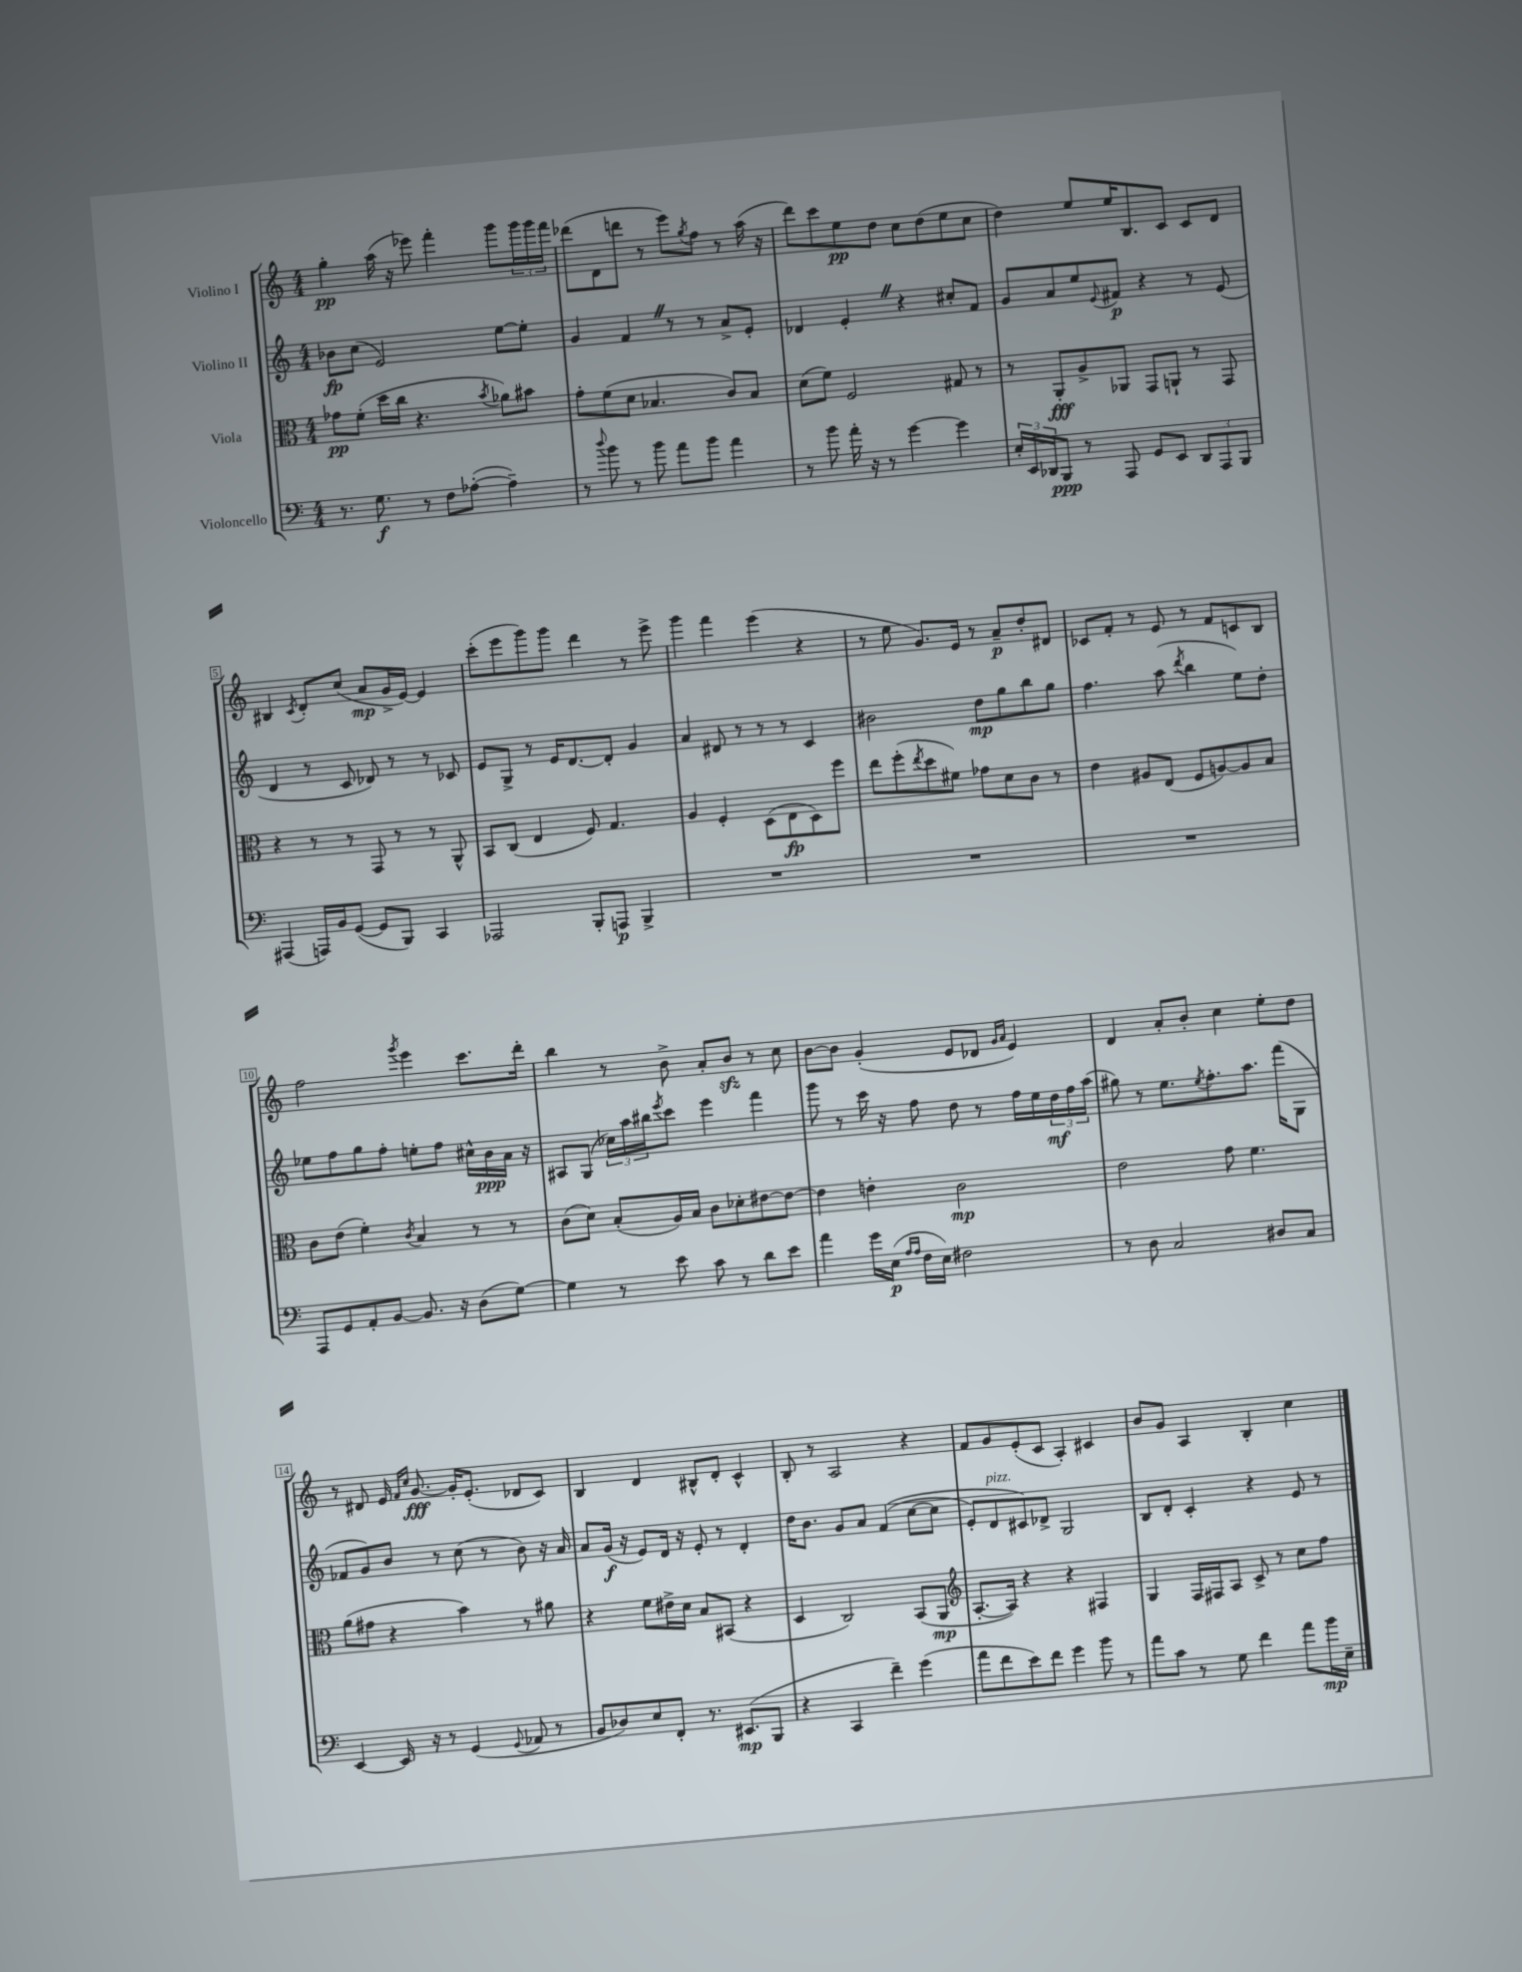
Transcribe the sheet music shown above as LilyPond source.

<<
\new StaffGroup <<
\new Staff = "s0" \with { instrumentName = "Violino I" } {
    \clef treble \key c \major \numericTimeSignature \time 4/4
    g''4-.\pp a''16( r16 ees'''8) f'''4-. g'''8 \tuplet 3/2 { g'''16 g'''16 f'''16 } |
    des'''8( d'8 d'''8 r8 e'''8) \acciaccatura { g''8 } f''8 r8 a''16( r16 |
    d'''8) c'''8 e''8\pp d''8 c''8 d''8( e''8 c''8 |
    d''4) e''8 e''16 b8. c'8 c'8 d'8 |
    bis4 \acciaccatura { c'8 } d'8-. c''8( a'8\mp g'16-> e'16~) e'4 |
    c'''8-.( e'''8 g'''8) g'''8 d'''4 r8 e'''8-> |
    g'''4 f'''4 e'''4( r4 |
    r8 e''8 g'8.) e'16 r8 a'8--\p d''8-. dis'8 |
    ces'8 f'8-. r8 e'8 r8 f'8 c'8 b8 |
    f''2 \acciaccatura { g'''8 } e'''4 c'''8. d'''16-. |
    b''4 r8 b'8-> a'8-. b'8\sfz r8 c''8 |
    b'8~ b'8 g'4-.( e'8 des'8 \grace { g'16 a'16 } e'4) |
    d'4 a'8-. b'8-. c''4 e''8-. d''8 |
    r8 dis'8 e'16 \grace { f'16 c''16 } g'8.~\fff g'16-. e'8.-.( des'8 c'8) |
    b4 d'4 bis8-^ d'8-. c'4-^ |
    b8-. r8 a2 r4 |
    f'8 g'8 e'8-.( c'8 a4-.) cis'4 |
    b'8 g'8 a4 b4-. c''4 \bar "|." |
}
\new Staff = "s1" \with { instrumentName = "Violino II" } {
    \clef treble \key c \major \numericTimeSignature \time 4/4
    bes'8\fp c''8( e'2) e''8~ e''8-. |
    g'4 f'4 \once \override BreathingSign.text = \markup { \musicglyph "scripts.caesura.straight" } \breathe r8 r8 a'8-> e'8-. |
    des'4 e'4-. \once \override BreathingSign.text = \markup { \musicglyph "scripts.caesura.straight" } \breathe r4 cis''8-. f'8 |
    g'8 a'8 e''8 \appoggiatura { e'8 } fis'8\p r4 r8 e'8( |
    d'4 r8 c'8 des'8) r8 r8 ces'8 |
    e'8 g8-> r8 e'16 d'8.~ d'8-. g'4 |
    a'4 dis'8 r8 r8 r8 c'4 |
    bis'2 d''8\mp g''8 b''8 g''8 |
    f''4. a''8( \acciaccatura { d'''8 } b''4 e''8) d''8-. |
    ees''8 f''8 g''8 f''8-. e''8-. f''8 cis''16-^ b'16\ppp a'16 r16 |
    ais8 g8( \tuplet 3/2 { ces''16) a''16 bis''16 } \acciaccatura { e'''8 } c'''8 e'''4 f'''4 |
    g'''8 r8 c'''16 r16 f''8 d''8 r8 f''16 e''16 \tuplet 3/2 { d''16\mf f''16 a''16( } |
    gis''8) r8 e''8. \acciaccatura { e''8 } f''8.-. a''8. f'''16( g8 |
    fes'8 g'8) b'8 r8 c''8( r8 b'8) r16 a'16 |
    a'8 g'16\f( r16 e'8) d'16 r16 e'8-. r8 d'4-. |
    d''16 b'8. g'8 a'8 f'4(\( c''8~ c''8 |
    e'8-.) d'8^\markup { \italic "pizz." } cis'8\) des'8-> g2 |
    b8 d'8-. c'4-. r4 e'8 r8 \bar "|." |
}
\new Staff = "s2" \with { instrumentName = "Viola" } {
    \clef alto \key c \major \numericTimeSignature \time 4/4
    ges'8\pp f'8-.( d''16 c''16 r4. \acciaccatura { b'8 } aes'8) bis'8 |
    g'8-. f'8( d'8 bes4. c'8) bes8 |
    d'8( f'8) f2 gis8 r8 |
    r8 a,8-.\fff a8-> aes,8 g,8 a,8-! r8 g,8 |
    r4 r8 r8 g,8 r8 r8 a,8-^ |
    b,8 c8( e4 f8) g4. |
    a4 f4-. d8( e8\fp d8) f''8 |
    e''8 f''8-.( \acciaccatura { e''8 } d''8 fis'8) ges'8 d'8 c'8 r8 |
    e'4 ais8 e8( f8 a8~) a8 b8 |
    c'8 e'8( f'4-.) \acciaccatura { c'8 } b4 r8 r8 |
    c'8( d'8) b8-.( a16) b16 c'8 des'8-. eis'8~ eis'8~ |
    eis'4 e'4-. c'2\mp |
    e'2 g'8 f'4. |
    a'8( gis'8 r4 b'4) r8 ais'8 |
    r4 f'8 eis'16-> d'16 b8 bis,8( r4 |
    d4 c2) b,8( a,8\mp |
    \clef treble a8.~-. a16) r4 r4 fis4 |
    g4 f16 fis16 a8 c'8-> r8 c''8 f''8 \bar "|." |
}
\new Staff = "s3" \with { instrumentName = "Violoncello" } {
    \clef bass \key c \major \numericTimeSignature \time 4/4
    r8. g8.\f r8 f8 aes8~-.( aes4--) |
    r8 \appoggiatura { d''8 } b'8 r8 b'8 a'8 b'8 a'4 |
    r8 b'8 a'16-. r16 r8 g'4~ g'4 |
    \tuplet 3/2 { e16-. e,16 des,16 } b,,8\ppp r8 a,,8 g,8 e,8 \tuplet 3/2 { des,8 a,,8 b,,8 } |
    ais,,4( a,,16) b,16 g,8~( g,8 b,,8) c,4 |
    aes,,2 b,,8-. a,,8\p b,,4-> |
    R1 |
    R1 |
    R1 |
    a,,8 g,8 a,8-. b,8~ b,8. r16 d8( g8~) |
    g4 r8 e'8 c'8 r8 d'8 e'8 |
    a'4 g'16 e16\p( \grace { a16 a16 } f16 e16) fis2 |
    r8 d8 c2 dis8 c8 |
    e,4~ e,16 r16 r8 g,4( \appoggiatura { g,8 } aes,8 r8 |
    b,8 des8) e8 f,8-. r8. eis,8.\mp( b,,8 |
    r4 c,4 f'4--) g'4( |
    a'8 f'8 e'8) f'8 g'4 b'8 r8 |
    a'8 c'8 r8 g8 f'4 a'8 b'16\mp e16-- \bar "|." |
}
>>
>>
\layout { \context { \Score \override BarNumber.stencil = #(make-stencil-boxer 0.1 0.3 ly:text-interface::print) } }
